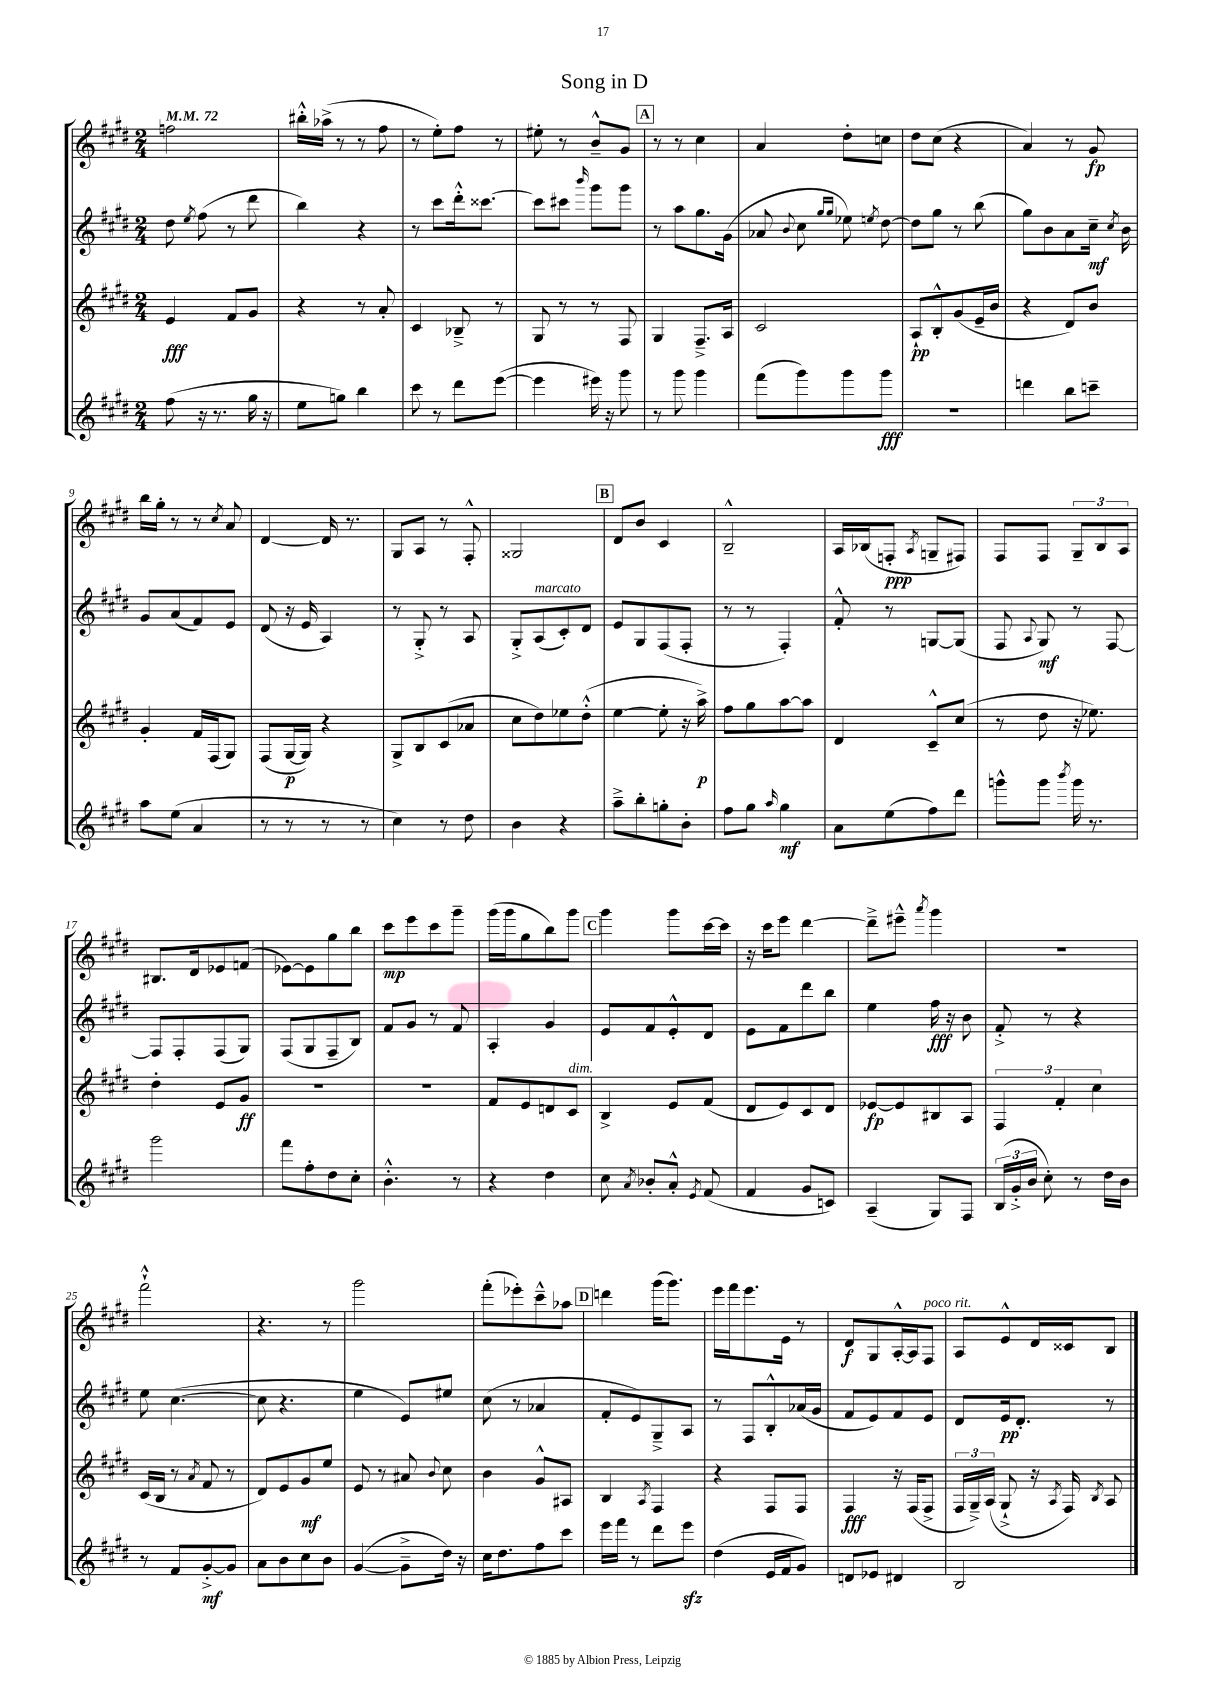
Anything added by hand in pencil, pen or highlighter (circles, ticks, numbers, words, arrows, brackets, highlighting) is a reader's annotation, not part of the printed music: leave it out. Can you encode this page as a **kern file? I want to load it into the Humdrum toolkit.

**kern	**dynam	**kern	**dynam	**kern	**dynam	**kern	**dynam
*part4	*part4	*part3	*part3	*part2	*part2	*part1	*part1
*staff4	*staff4	*staff3	*staff3	*staff2	*staff2	*staff1	*staff1
*clefG2	*	*clefG2	*	*clefG2	*	*clefG2	*
*k[f#c#g#d#]	*	*k[f#c#g#d#]	*	*k[f#c#g#d#]	*	*k[f#c#g#d#]	*
*M2/4	*	*M2/4	*	*M2/4	*	*M2/4	*
*MM72	*	*MM72	*	*MM72	*	*MM72	*
=1	=1	=1	=1	=1	=1	=1	=1
(8ff#\	.	4e/	fff	8dd#\	.	2ffn\	.
.	.	.	.	8qee/	.	.	.
16r	.	.	.	(8ff#\	.	.	.
8.r	.	.	.	.	.	.	.
.	.	8f#/L	.	8r	.	.	.
16gg#\	.	8g#/J	.	8ddd#\	.	.	.
16r	.	.	.	.	.	.	.
=2	=2	=2	=2	=2	=2	=2	=2
8ee\L	.	4r	.	4bb\)	.	16bb#X'^^\LL	.
.	.	.	.	.	.	(16aa-X^\JJ	.
8ggn\J)	.	.	.	.	.	8r	.
4bb\	.	8r	.	4r	.	8r	.
.	.	8a'/	.	.	.	8ff#\	.
=3	=3	=3	=3	=3	=3	=3	=3
8ccc#\	.	4c#/	.	8r	.	8r	.
8r	.	.	.	8ccc#\L	.	8ee'\L)	.
8ddd#\L	.	8B-X~^/	.	16ddd#'^^\k	.	8ff#\J	.
.	.	.	.	[8.ccc##X\J	.	.	.
([8eee\J	.	8r	.	.	.	8r	.
=4	=4	=4	=4	=4	=4	=4	=4
4eee\]	.	8G#/	.	8ccc##\L]	.	8ee#X'\	.
.	.	8r	.	8ccc#X\J	.	8r	.
.	.	.	.	16qqbbb/	.	.	.
16eee#X\)	.	8r	.	8ggg#\L	.	8b~^^/L	.
16r	.	.	.	.	.	.	.
8ggg#\	.	8F#/	.	8ggg#\J	.	8g#/J	.
!!LO:REH:place=s1:t=A
=5	=5	=5	=5	=5	=5	=5	=5
8r	.	4G#/	.	8r	.	8r	.
8ggg#\	.	.	.	8aa\L	.	8r	.
4ggg#\	.	8.F#~^/L	.	8.gg#\	.	4cc#\	.
.	.	16A/Jk	.	(16g#\Jk	.	.	.
=6	=6	=6	=6	=6	=6	=6	=6
(8fff#\L	.	2c#/	.	8a-X/	.	4a/	.
.	.	.	.	8qqb/	.	.	.
8ggg#\)	.	.	.	8cc#\	.	.	.
.	.	.	.	16qqgg#/LL	.	.	.
.	.	.	.	16qqgg#/JJ	.	.	.
8ggg#\	.	.	.	8ee-X\)	.	8dd#'\L	.
.	.	.	.	8qeen/	.	.	.
8ggg#\J	fff	.	.	[8dd#\	.	8ccn\J	.
=7	=7	=7	=7	=7	=7	=7	=7
2r	.	8A`/L	pp	8dd#\L]	.	8dd#\L	.
.	.	8B'^^/	.	8gg#\J	.	(8cc#\J	.
.	.	(8g#/	.	8r	.	4r	.
.	.	16e~/L	.	(8bb\	.	.	.
.	.	16b/JJ	.	.	.	.	.
=8	=8	=8	=8	=8	=8	=8	=8
4dddn\	.	4r	.	8gg#\L)	.	4a/)	.
.	.	.	.	8b\	.	.	.
8bb\L	.	8d#/L)	.	8a\	.	8r	.
8cccn~\J	.	8b/J	.	16cc#~\Jk	mf	8g#/	fp
.	.	.	.	8qcc#/	.	.	.
.	.	.	.	16b\	.	.	.
!!LO:LB:g=z
=9	=9	=9	=9	=9	=9	=9	=9
8aa\L	.	4g#'/	.	8g#/L	.	16bb\LL	.
.	.	.	.	.	.	16gg#'\JJ	.
(8ee\J	.	.	.	(8a/	.	8r	.
4a/	.	16f#/LL	.	8f#/)	.	8r	.
.	.	(16F#/J	.	.	.	.	.
.	.	.	.	.	.	8qcc#/	.
.	.	8G#/J)	.	8e/J	.	8a/	.
=10	=10	=10	=10	=10	=10	=10	=10
8r	.	(8F#/L	.	(8d#/	.	[4d#/	.
8r	.	[16G#/L	p	16r	.	.	.
.	.	16G#/JJ])	.	16e/	.	.	.
8r	.	4r	.	4A/)	.	16d#/]	.
.	.	.	.	.	.	8.r	.
8r	.	.	.	.	.	.	.
=11	=11	=11	=11	=11	=11	=11	=11
4cc#\)	.	8G#^/L	.	8r	.	8G#/L	.
.	.	8B/	.	8G#'^/	.	8A/J	.
8r	.	(8c#/	.	8r	.	8r	.
8dd#\	.	8a-X/J	.	8A/	.	8F#'^^/	.
=12	=12	=12	=12	=12	=12	=12	=12
4b\	.	8cc#\L	.	8G#'^/L	.	2G##X/	.
!	!	!	!	!LO:TX:a:i:t=marcato	!	!	!
.	.	8dd#\)	.	(8A/	.	.	.
4r	.	8ee-X\	.	8c#'/)	.	.	.
.	.	(8dd#'^^\J	.	8d#/J	.	.	.
!!LO:REH:place=s1:t=B
=13	=13	=13	=13	=13	=13	=13	=13
8aa~^\L	.	[4ee\	.	8e/L	.	8d#/L	.
8bb'\	.	.	.	8G#/	.	8b/J	.
8ggn'\	.	8ee'\]	.	(8F#/	.	4c#/	.
8b'\J	.	16r	.	8F#'/J	.	.	.
.	.	16aa^\)	p	.	.	.	.
=14	=14	=14	=14	=14	=14	=14	=14
8ff#\L	.	8ff#\L	.	8r	.	2B~^^/	.
8gg#\J	.	8gg#\	.	8r	.	.	.
16qqaa/	.	.	.	.	.	.	.
4gg#\	mf	[8aa\	.	4F#'/)	.	.	.
.	.	8aa\J]	.	.	.	.	.
=15	=15	=15	=15	=15	=15	=15	=15
8a\L	.	4d#/	.	8f#'^^/	.	16A/LL	.
.	.	.	.	.	.	(16B-X/J	.
(8ee\	.	.	.	8r	.	8Fn'/J	ppp
.	.	.	.	.	.	8qA/	.
8ff#\)	.	8c#~^^/L	.	[8Gn/L	.	8Gn~/L	.
8ddd#\J	.	(8cc#/J	.	(8G/J]	.	8F#X/J)	.
=16	=16	=16	=16	=16	=16	=16	=16
8gggn^^\L	.	8r	.	8F#/	.	8F#/L	.
.	.	.	.	8qqA/	.	.	.
8ggg\J	.	8dd#\	.	8G#/)	mf	8F#/J	.
8qbbb/	.	.	.	.	.	.	.
16ggg\	.	16r	.	8r	.	12G#~/L	.
8.r	.	8.ee-X\)	.	.	.	.	.
.	.	.	.	.	.	12B/	.
.	.	.	.	[8F#/	.	.	.
.	.	.	.	.	.	12A/J	.
!!LO:LB:g=z
=17	=17	=17	=17	=17	=17	=17	=17
2ggg#\	.	4dd#'\	.	8F#/L]	.	8.B#X/L	.
.	.	.	.	8F#'/	.	.	.
.	.	.	.	.	.	16d#/k	.
.	.	8e/L	.	(8F#/	.	8e-X/	.
.	.	8g#/J	ff	8G#/J)	.	(8fn/J	.
=18	=18	=18	=18	=18	=18	=18	=18
8fff#\L	.	2r	.	(8F#/L	.	[8e-X\L)	.
8ff#'\	.	.	.	8G#/	.	8e-\]	.
8dd#\	.	.	.	8F#~/	.	8gg#\	.
8cc#'\J	.	.	.	8B/J)	.	8bb\J	.
=19	=19	=19	=19	=19	=19	=19	=19
4.b'^^\	.	2r	.	8f#/L	.	8ccc#\L	mp
.	.	.	.	8g#/J	.	8eee\	.
.	.	.	.	8r	.	8ccc#\	.
8r	.	.	.	8f#/	.	8ggg#~\J	.
=20	=20	=20	=20	=20	=20	=20	=20
4r	.	8f#/L	.	4A'/	.	(16ggg#\LL	.
.	.	.	.	.	.	16ggg#\J	.
.	.	8e/	.	.	.	8gg#\	.
4dd#\	.	8dn/	.	4g#/	.	8bb\)	.
!	!	!LO:TX:a:i:t=dim.	!	!	!	!	!
.	.	8c#/J	.	.	.	8ggg#\J	.
!!LO:REH:place=s1:t=C
=21	=21	=21	=21	=21	=21	=21	=21
8cc#\	.	4B^/	.	8e/L	.	4ggg#\	.
8qa/	.	.	.	.	.	.	.
8b-X'/L	.	.	.	8f#/	.	.	.
8a'^^/J	.	8e/L	.	8e'^^/	.	8ggg#\L	.
8qe/	.	.	.	.	.	.	.
(8f#/	.	(8f#/J	.	8d#/J	.	[16ccc#\L	.
.	.	.	.	.	.	16ccc#\JJ]	.
=22	=22	=22	=22	=22	=22	=22	=22
4f#/	.	8d#/L	.	8e\L	.	16r	.
.	.	.	.	.	.	16ccc#\KL	.
.	.	8e/)	.	8f#\	.	8eee\J	.
8g#/L	.	8c#/	.	8ddd#\	.	[4ddd#\	.
8cn/J)	.	8d#/J	.	8bb\J	.	.	.
=23	=23	=23	=23	=23	=23	=23	=23
(4A~/	.	[8e-X/L	fp	4ee\	.	8ddd#~^\L]	.
.	.	8e-/]	.	.	.	8eee#X~^^\J	.
.	.	.	.	.	.	8qaaa/	.
8G#/L)	.	8B#X/	.	16ff#\	fff	4ggg#\	.
.	.	.	.	16r	.	.	.
8F#/J	.	8A/J	.	8b\	.	.	.
=24	=24	=24	=24	=24	=24	=24	=24
(24B/LL	.	6F#/	.	8f#'^/	.	2r	.
24g#'^/	.	.	.	.	.	.	.
24b/JJ	.	.	.	.	.	.	.
8cc#'\)	.	.	.	8r	.	.	.
.	.	6f#'/	.	.	.	.	.
8r	.	.	.	4r	.	.	.
.	.	6cc#\	.	.	.	.	.
16dd#\LL	.	.	.	.	.	.	.
16b\JJ	.	.	.	.	.	.	.
!!LO:LB:g=z
=25	=25	=25	=25	=25	=25	=25	=25
8r	.	(16c#/LL	.	8ee\	.	2fff#`^^\	.
.	.	16B/JJ	.	.	.	.	.
8f#/L	.	8r	.	([4.cc#\	.	.	.
.	.	8qa/	.	.	.	.	.
[8g#'^/	mf	8f#/	.	.	.	.	.
8g#/J]	.	8r	.	.	.	.	.
=26	=26	=26	=26	=26	=26	=26	=26
8a\L	.	8d#/L)	.	8cc#\]	.	4.r	.
8b\	.	8e/	.	4.r	.	.	.
8cc#\	.	8g#/	mf	.	.	.	.
8b\J	.	8ee/J	.	.	.	8r	.
=27	=27	=27	=27	=27	=27	=27	=27
([4g#/	.	8e/	.	4ee\	.	2ggg#\	.
.	.	8r	.	.	.	.	.
8g#~^\L]	.	8a#X/	.	8e/L)	.	.	.
.	.	8qqb/	.	.	.	.	.
16dd#\Jk)	.	8cc#\	.	8ee#X/J	.	.	.
16r	.	.	.	.	.	.	.
=28	=28	=28	=28	=28	=28	=28	=28
16cc#\KL	.	4b\	.	(8cc#\	.	(8fff#'\L	.
8.dd#\	.	.	.	.	.	.	.
.	.	.	.	8r	.	8eee-X'\)	.
8ff#\	.	8g#^^/L	.	4a-X/	.	8ccc#~^^\	.
8ccc#\J	.	8A#X/J	.	.	.	8aa-X\J	.
!!LO:REH:place=s1:t=D
=29	=29	=29	=29	=29	=29	=29	=29
16eee\LL	.	4B/	.	8f#'/L	.	4dddn\	.
16fff#\JJ	.	.	.	.	.	.	.
8r	.	.	.	8e/)	.	.	.
.	.	8qA/	.	.	.	.	.
8ddd#\L	.	4F#/	.	8G#~^/	.	(16ggg#\KL	.
.	.	.	.	.	.	8.ggg#\J)	.
8eeezz\J	.	.	.	8A/J	.	.	.
=30	=30	=30	=30	=30	=30	=30	=30
(4dd#\	.	4r	.	8r	.	16eee\LL	.
.	.	.	.	.	.	16fff#\J	.
.	.	.	.	8F#/L	.	8.eee\	.
16e/LL	.	8F#/L	.	8B'^^/	.	.	.
16f#/J	.	.	.	.	.	16e\Jk	.
8g#/J)	.	8F#/J	.	(16a-X/L	.	8r	.
.	.	.	.	16g#/JJ	.	.	.
=31	=31	=31	=31	=31	=31	=31	=31
8dn/L	.	4F#/	fff	8f#/L	.	8d#/L	f
8e-X/J	.	.	.	8e/)	.	8G#/	.
4d#X/	.	16r	.	8f#/	.	[16A'^^/L	.
.	.	(16F#/KL	.	.	.	16A/J]	.
!	!	!	!	!	!	!LO:TX:a:i:t=poco rit.	!
.	.	8F#^/J	.	8e/J	.	8F#/J	.
=32	=32	=32	=32	=32	=32	=32	=32
2B/	.	24F#/LL	.	8d#/L	.	8A/L	.
.	.	24G#~^/)	.	.	.	.	.
.	.	(24A/JJ	.	.	.	.	.
.	.	8G#`^/	.	16e/k	pp	8e^^/	.
.	.	.	.	8.d#'/J	.	.	.
.	.	16r	.	.	.	16d#/L	.
.	.	8qA/	.	.	.	.	.
.	.	16F#/)	.	.	.	16c##X/J	.
.	.	8qB/	.	.	.	.	.
.	.	8A/	.	8r	.	8B/J	.
==	==	==	==	==	==	==	==
*-	*-	*-	*-	*-	*-	*-	*-
